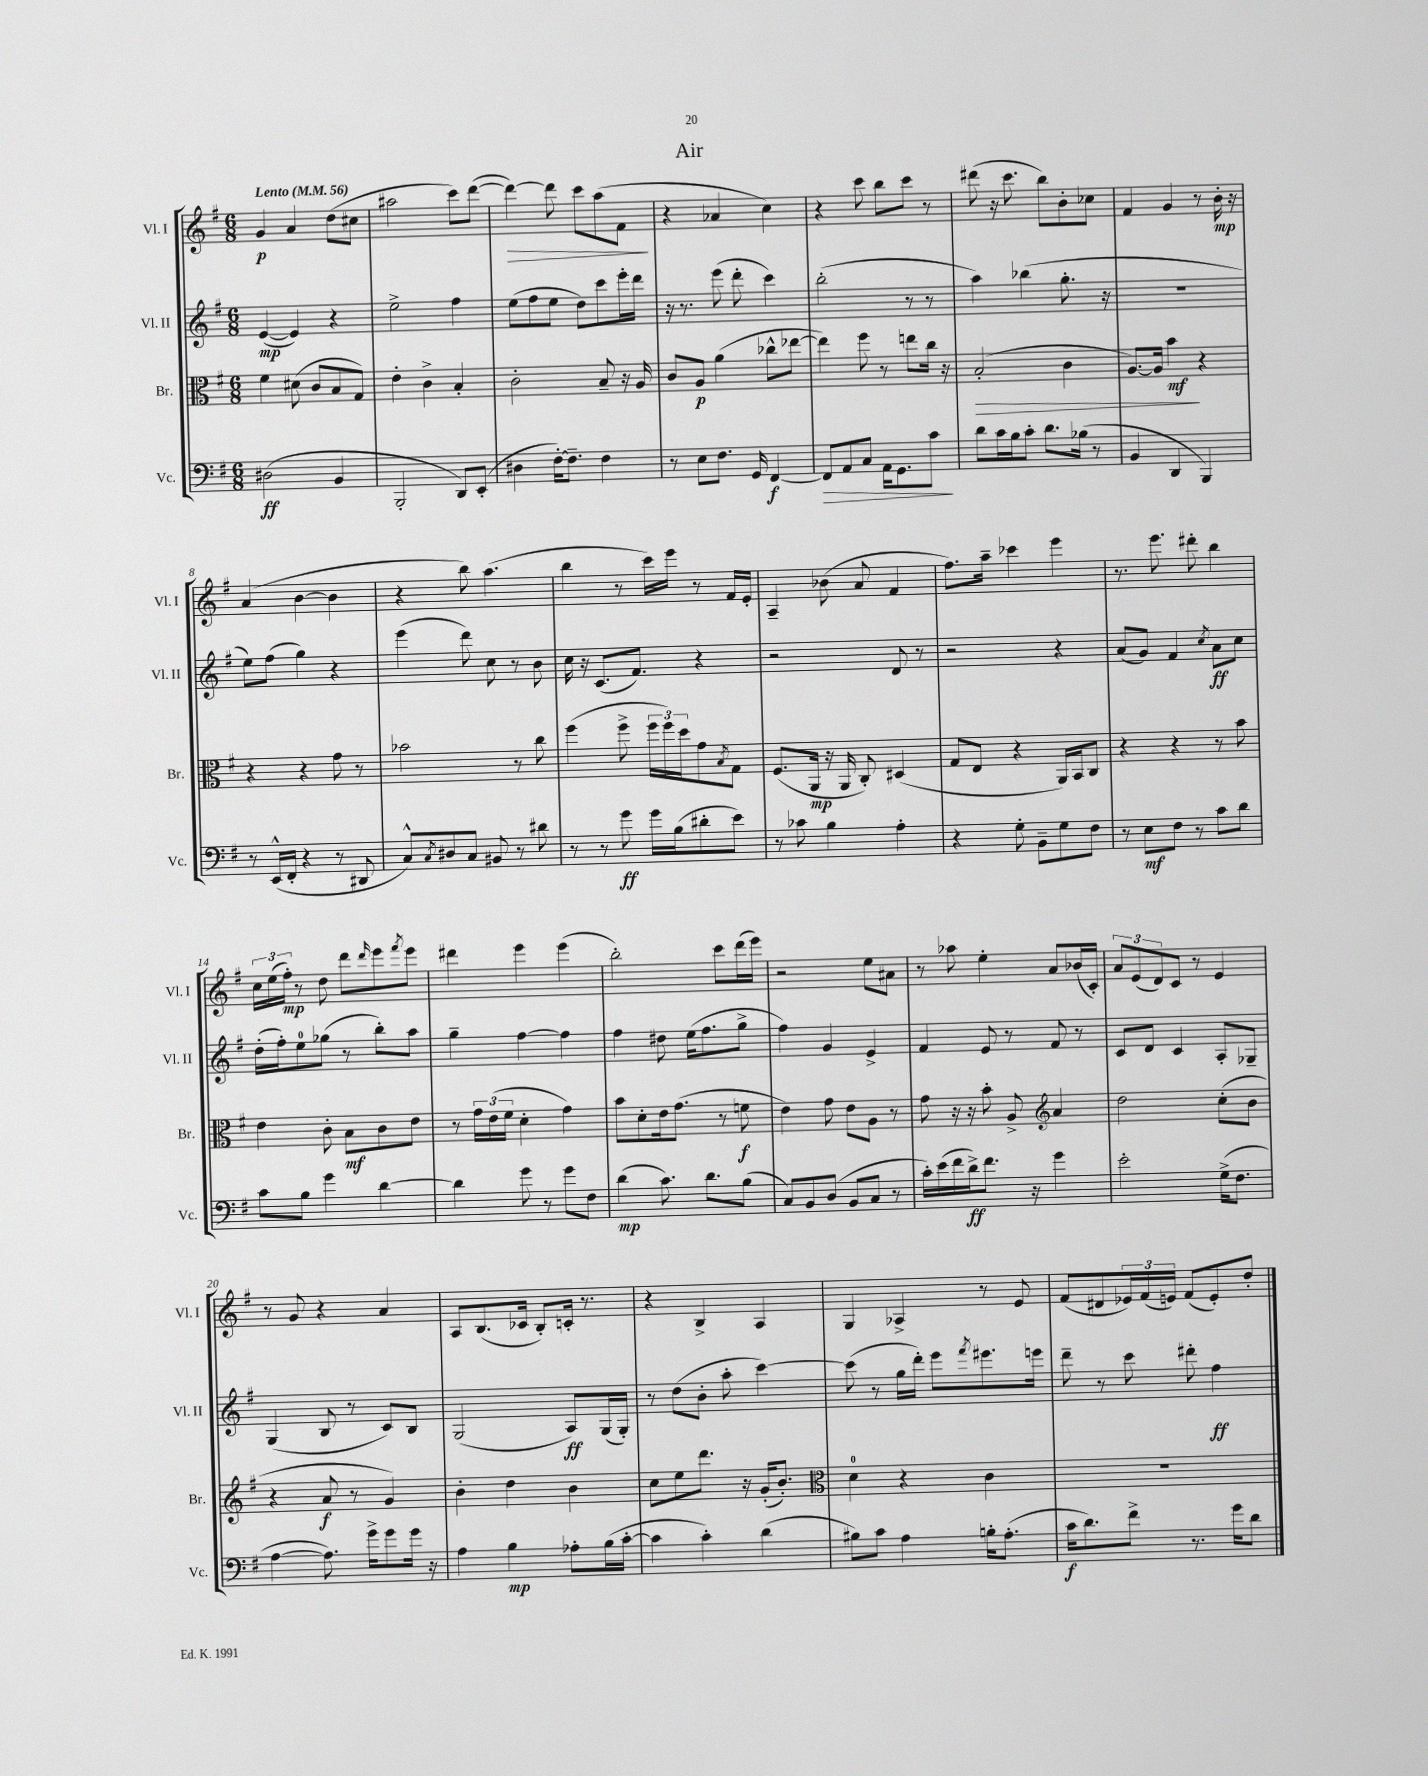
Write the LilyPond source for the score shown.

\header { title = "Air" }
<<
\new StaffGroup <<
\new Staff = "s0" \with { instrumentName = "Vl. I" shortInstrumentName = "Vl. I" } {
    \clef treble \key g \major \numericTimeSignature \time 6/8 \tempo "Lento" 4 = 56
    g'4\p a'4 d''8( cis''8 |
    ais''2 c'''8) d'''8~( |
    d'''4~\>) d'''8 c'''8 a''8( fis'8\! |
    r4 aes'4 c''4) |
    r4 c'''8 b''8 c'''8 r8 |
    dis'''8( r16 c'''8. b''8) b'8-. ces''8 |
    fis'4 g'4 r8 b'16-.\mp r16 |
    a'4( b'4~ b'4 |
    r4 b''8) a''4.( |
    b''4 r8 c'''16) e'''16 r8 fis'16 e'16-. |
    a4-- bes'8( a'8 fis'4 |
    fis''8.) a''16-- ces'''4 e'''4 |
    r8. e'''8. dis'''8-. b''4 |
    \tuplet 3/2 { c''16 e''16( fis''16-.\mp) } r8 d''8 d'''8 \grace { d'''16 } e'''8 \acciaccatura { fis'''8 } e'''8 |
    dis'''4 e'''4 e'''4( |
    b''2-.) c'''8 d'''16( e'''16) |
    r2 e''8 ais'8 |
    r8 aes''8 e''4-. a'8 bes'16( c'16-.) |
    \tuplet 3/2 { a'8 e'8( d'8) } c'8 r8 e'4 |
    r8 g'8 r4 a'4 |
    a8 b8.( ces'16 b8-.) c'16-. r8. |
    r4 b4-> a4 |
    g4 aes4-> r8 e'8 |
    fis'8( dis'8 \tuplet 3/2 { ees'16) fis'16( e'16) } fis'8( e'8-.) d''8-. \bar "|." |
}
\new Staff = "s1" \with { instrumentName = "Vl. II" shortInstrumentName = "Vl. II" } {
    \clef treble \key g \major \numericTimeSignature \time 6/8
    e'4~\mp( e'4) r4 |
    e''2-> fis''4 |
    e''8( fis''8 e''8 d''8) c'''8 e'''16-. d'''16 |
    r16 r8. e'''8( d'''8-. c'''4) |
    b''2-.( r8 r8 |
    a''4) bes''4( g''8.-. r16 |
    R2. |
    e''8) fis''8( g''4) r4 |
    e'''4( d'''8) c''8 r8 b'8 |
    c''16 r16 c'8.( fis'8.) r4 |
    r2 d'8 r8 |
    r2 r4 |
    a'8( g'8) fis'4 \acciaccatura { c''8 } a'8\ff c''8 |
    d''16-.( fis''16-.) e''8-0 ges''8( r8 b''8-.) a''8 |
    g''4-- fis''4~ fis''4 |
    fis''4 dis''8 e''16( fis''8. g''8-> |
    fis''4) g'4 e'4-> |
    fis'4 e'8 r8 fis'8 r8 |
    c'8 d'8 c'4 a8-. ges8-- |
    g4( b8 r8 c'8) b8 |
    g2( a8\ff) g16( g16-.) |
    r8 d''8( b'8-. a''8-. c'''4~) |
    c'''8( r8 g''16 d'''16-.) e'''8 \acciaccatura { fis'''8 } eis'''8. e'''16 |
    d'''8-- r8 c'''8 dis'''8-. fis''4\ff \bar "|." |
}
\new Staff = "s2" \with { instrumentName = "Br." shortInstrumentName = "Br." } {
    \clef alto \key g \major \numericTimeSignature \time 6/8
    fis'4 dis'8( c'8 b8 g8) |
    e'4-. c'4-> b4-. |
    c'2-. b8-- r16 a16 |
    c'8 a8\p a'4( ces''8-^ ees''8~ |
    ees''4) fis''8 r8 e''8 c''16 r16 |
    b2-.\>( c'4 |
    a8.~) a16 b'4\mf\! r4 |
    r4 r4 g'8 r8 |
    bes'2 r8 c''8 |
    fis''4( fis''8-> \tuplet 3/2 { fis''16 fis''16) d''16 } g'8 \acciaccatura { b8 } g8 |
    fis8.( a,16\mp r16 a,16 c8-.) dis4( |
    g8 e8 r4 a,16) b,16 c8 |
    r4 r4 r8 b'8 |
    e'4 c'8-. b8\mf c'8 e'8 |
    r8 \tuplet 3/2 { g'16 e'16( fis'16 } d'4-. g'4) |
    b'8 d'8-. e'16 g'8.( r8 f'8\f |
    e'4) g'8 e'8 a8 r8 |
    g'8 r16 r16 b'8-. a8-> \clef treble a'4 |
    d''2 c''8-.( b'8 |
    r4 a'8\f r8 g'4) |
    b'4-. d''4 b'4 |
    c''8 e''8 d'''8. r16 g'16-.( b'8.-.) |
    \clef alto d'4-0 r4 c'4 |
    R2. \bar "|." |
}
\new Staff = "s3" \with { instrumentName = "Vc." shortInstrumentName = "Vc." } {
    \clef bass \key g \major \numericTimeSignature \time 6/8
    dis2\ff( b,4 |
    b,,2-. d,8) e,8-.( |
    dis4 fis16~-.) fis8.-- fis4 |
    r8 e8 fis8. g,16 fis,4~\f |
    fis,8\> a,8 c8 a,16 g,8. c'8\! |
    d'8 c'16 b16 c'8-. d'8. bes16( r8 |
    b,4 d,4 b,,4) |
    r8 e,16-^( fis,16-. r4 r8 dis,8 |
    c8-^) \acciaccatura { c8 } dis8 c8 bis,8 r8 dis'8 |
    r8 r8 g'8\ff g'16 b16( dis'8-. e'8) |
    r8 ces'8 b4 a4-. |
    r4 g8-. b,8-- g8 fis8 |
    r8 e8\mf fis8 r8 c'8 d'8 |
    c'8 b8 g'4 d'4~ |
    d'4 g'8 r8 g'8 fis8 |
    d'4\mp( c'8.) d'8. b8( |
    c8) b,8 d8( b,8 c8 r8 |
    c'16-.) e'16( fis'16 d'16->\ff) fis'8. r16 g'4 |
    e'2-. g16->( fis8. |
    a4~ a8.) g'16-> g'8 g'16 r16 |
    a4 b4\mp aes8-. b16( c'16~-. |
    c'4 c'4-.) d'4( |
    bis8) c'8 a4 b16-. a8.-.( |
    c'16\f d'8.) fis'8-> r8. g'16 d'8 \bar "|." |
}
>>
>>
